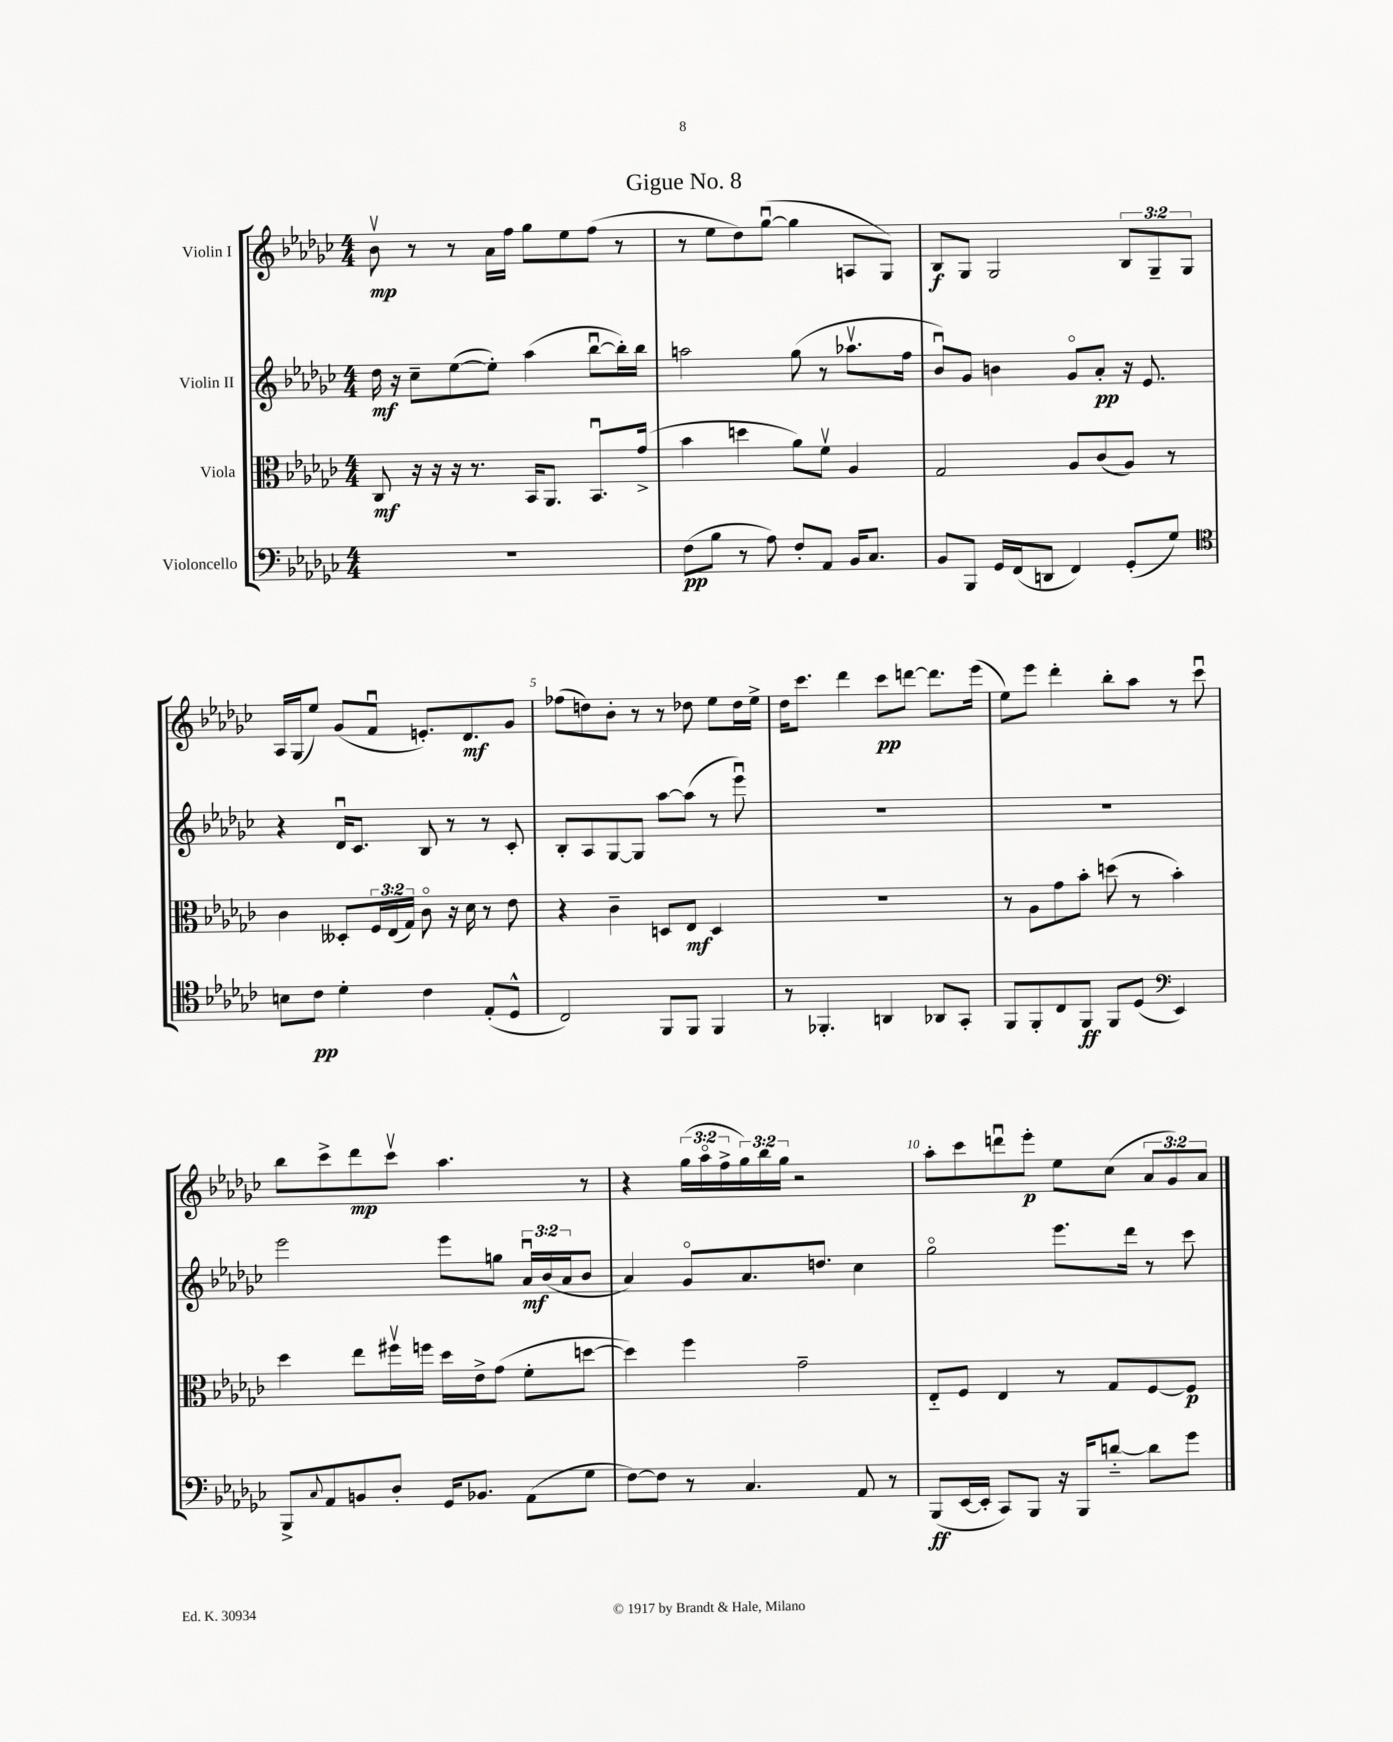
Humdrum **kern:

**kern	**dynam	**kern	**dynam	**kern	**dynam	**kern	**dynam
*part4	*part4	*part3	*part3	*part2	*part2	*part1	*part1
*staff4	*staff4	*staff3	*staff3	*staff2	*staff2	*staff1	*staff1
*I"Violoncello	*	*I"Viola	*	*I"Violin II	*	*I"Violin I	*
*clefF4	*	*clefC3	*	*clefG2	*	*clefG2	*
*k[b-e-a-d-g-c-]	*	*k[b-e-a-d-g-c-]	*	*k[b-e-a-d-g-c-]	*	*k[b-e-a-d-g-c-]	*
*M4/4	*	*M4/4	*	*M4/4	*	*M4/4	*
=1	=1	=1	=1	=1	=1	=1	=1
1r	.	8C-/	mf	16dd-\	mf	8b-v\	mp
.	.	.	.	16r	.	.	.
.	.	16r	.	8cc-~\L	.	8r	.
.	.	16r	.	.	.	.	.
.	.	16r	.	([8ee-\	.	8r	.
.	.	8.r	.	.	.	.	.
.	.	.	.	8ee-'\J])	.	16a-\LL	.
.	.	.	.	.	.	16ff\JJ	.
.	.	16BB-/KL	.	(4aa-\	.	8gg-\L	.
.	.	8.AA-/J	.	.	.	.	.
.	.	.	.	.	.	8ee-\	.
.	.	8.BB-u/L	.	[8bb-u\L	.	(8ff\J	.
.	.	.	.	16bb-'\L])	.	8r	.
.	.	(16g-^/Jk	.	16bb-\JJ	.	.	.
=2	=2	=2	=2	=2	=2	=2	=2
(8F\L	pp	4b-\	.	2aan\	.	8r	.
8B-\J	.	.	.	.	.	8ee-\L	.
8r	.	4ddn\	.	.	.	8dd-\)	.
8A-\)	.	.	.	.	.	([8gg-u\J	.
8F'/L	.	8a-\L)	.	(8gg-\	.	4gg-\]	.
8AA-/J	.	8fv\J	.	8r	.	.	.
16BB-/KL	.	4A-/	.	8.aa-Xv\L	.	8An/L	.
8.C-/J	.	.	.	.	.	.	.
.	.	.	.	.	.	8G-/J)	.
.	.	.	.	16ff\Jk	.	.	.
=3	=3	=3	=3	=3	=3	=3	=3
8BB-/L	.	2G-/	.	8b-u/L)	.	8B-/L	f
8BBB-/J	.	.	.	8g-/J	.	8G-/J	.
16GG-/LL	.	.	.	4bn\	.	2G-/	.
(16FF/J	.	.	.	.	.	.	.
8DDn/J	.	.	.	.	.	.	.
4FF/)	.	8A-/L	.	8g-/L	.	.	.
.	.	(8c-/	.	8a-'/J	pp	.	.
(8GG-'/L	.	8A-/J)	.	16r	.	12B-/L	.
.	.	.	.	8.e-/	.	.	.
.	.	.	.	.	.	12G-~/	.
8G-/J)	.	8r	.	.	.	.	.
.	.	.	.	.	.	12G-/J	.
!!LO:LB:g=z
=4	=4	=4	=4	=4	=4	=4	=4
*clefC4	*	*	*	*	*	*	*
8Bn\L	.	4c-\	.	4r	.	16A-/LL	.
.	.	.	.	.	.	(16G-/J	.
8c-\J	pp	.	.	.	.	8ee-/J)	.
4d-'\	.	8D--X'/L	.	16d-u/KL	.	(8g-/L	.
.	.	.	.	8.c-/J	.	.	.
.	.	24F/L	.	.	.	8fu/J	.
.	.	(24E-/	.	.	.	.	.
.	.	24G-/JJ)	.	.	.	.	.
4c-\	.	8c-\	.	8B-/	.	8.en'/L)	.
.	.	16r	.	8r	.	.	.
.	.	16d-\	.	.	.	8.d-/	mf
(8E-'/L	.	8r	.	8r	.	.	.
8D-^^/J	.	8e-\	.	8c-'/	.	8g-/J	.
=5	=5	=5	=5	=5	=5	=5	=5
2C-/)	.	4r	.	8B-'/L	.	(8ff-X\L	.
.	.	.	.	8A-/	.	8ddn\)	.
.	.	4c-~\	.	[8G-/	.	8b-'\J	.
.	.	.	.	8G-/J]	.	8r	.
8FF/L	.	8Dn/L	.	[8aa-\L	.	8r	.
8FF/J	.	8E-/J	mf	(8aa-\J]	.	8dd-X\	.
4FF/	.	4D/	.	8r	.	8ee-\L	.
.	.	.	.	8eee-u\)	.	16dd-\L	.
.	.	.	.	.	.	16ee-^\JJ	.
=6	=6	=6	=6	=6	=6	=6	=6
8r	.	1r	.	1r	.	16dd-\KL	.
.	.	.	.	.	.	8.ccc-\J	.
4.FF-X'/	.	.	.	.	.	.	.
.	.	.	.	.	.	4ddd-\	.
4AAn/	.	.	.	.	.	8ccc-\L	pp
.	.	.	.	.	.	[8dddn\J	.
8AA-X/L	.	.	.	.	.	8.ddd\L]	.
8GG-'/J	.	.	.	.	.	.	.
.	.	.	.	.	.	(16eee-\Jk	.
=7	=7	=7	=7	=7	=7	=7	=7
8FF/L	.	8r	.	1r	.	8ee-\L)	.
8FF'/	.	8A-\L	.	.	.	8eee-\J	.
8C-/	.	8g-\	.	.	.	4ddd-'\	.
8FF/J	ff	8b-'\J	.	.	.	.	.
8FF/L	.	(8ddn\	.	.	.	8bb-'\L	.
(8D-/J	.	8r	.	.	.	8aa-\J	.
*clefF4	*	*	*	*	*	*	*
4EE-/)	.	4b-'\)	.	.	.	8r	.
.	.	.	.	.	.	8ccc-u\	.
!!LO:LB:g=z
=8	=8	=8	=8	=8	=8	=8	=8
8BBB-^/L	.	4dd-\	.	2eee-\	.	8bb-\L	.
8qqC-/	.	.	.	.	.	.	.
8AA-/	.	.	.	.	.	8ccc-^\	.
8BBn/	.	8ee-\L	.	.	.	8ddd-\	mp
8D-'/J	.	16ff#Xv\L	.	.	.	8ccc-v\J	.
.	.	16ffn\JJ	.	.	.	.	.
16GG-/KL	.	16dd-\LL	.	8eee-\L	.	4.aa-\	.
8.BB-X/J	.	16e-^\J	.	.	.	.	.
.	.	(8g-\J	.	8ggn\J	.	.	.
(8AA-\L	.	8f'\L	.	24a-u/LL	mf	.	.
.	.	.	.	(24b-/	.	.	.
.	.	.	.	24a-/J	.	.	.
8G-\J	.	[8ddn\J	.	8b-/J	.	8r	.
=9	=9	=9	=9	=9	=9	=9	=9
[8F\L)	.	4dd\])	.	4a-/)	.	4r	.
8F\J]	.	.	.	.	.	.	.
8r	.	4ff\	.	8g-/L	.	(24gg-\LL	.
.	.	.	.	.	.	24aa-\	.
.	.	.	.	.	.	24ff^\	.
4.C-/	.	.	.	8.a-/	.	24gg-\)	.
.	.	.	.	.	.	24bb-\	.
.	.	.	.	.	.	24gg-\JJ	.
.	.	2g-~\	.	.	.	2r	.
.	.	.	.	8.ddn/J	.	.	.
8AA-/	.	.	.	4cc-\	.	.	.
8r	.	.	.	.	.	.	.
=10	=10	=10	=10	=10	=10	=10	=10
(8BBB-/L	ff	8E-/L	.	2gg-\	.	8aa-'\L	.
[16EE-/L	.	8F/J	.	.	.	8ccc-\	.
16EE-'/JJ]	.	.	.	.	.	.	.
8CC-/L)	.	4E-/	.	.	.	8dddnu\	.
8BBB-/J	.	.	.	.	.	8eee-'\J	p
16r	.	8r	.	8.eee-\L	.	8ee-\L	.
16BBB-/KL	.	.	.	.	.	.	.
[8dn/J	.	8G-/L	.	.	.	(8cc-\J	.
.	.	.	.	16ddd-\Jk	.	.	.
8d\L]	.	[8F/	.	8r	.	12a-/L	.
.	.	.	.	.	.	12g-/)	.
8g-\J	.	8F/J]	p	8ccc-\	.	.	.
.	.	.	.	.	.	12a-/J	.
==	==	==	==	==	==	==	==
*-	*-	*-	*-	*-	*-	*-	*-
